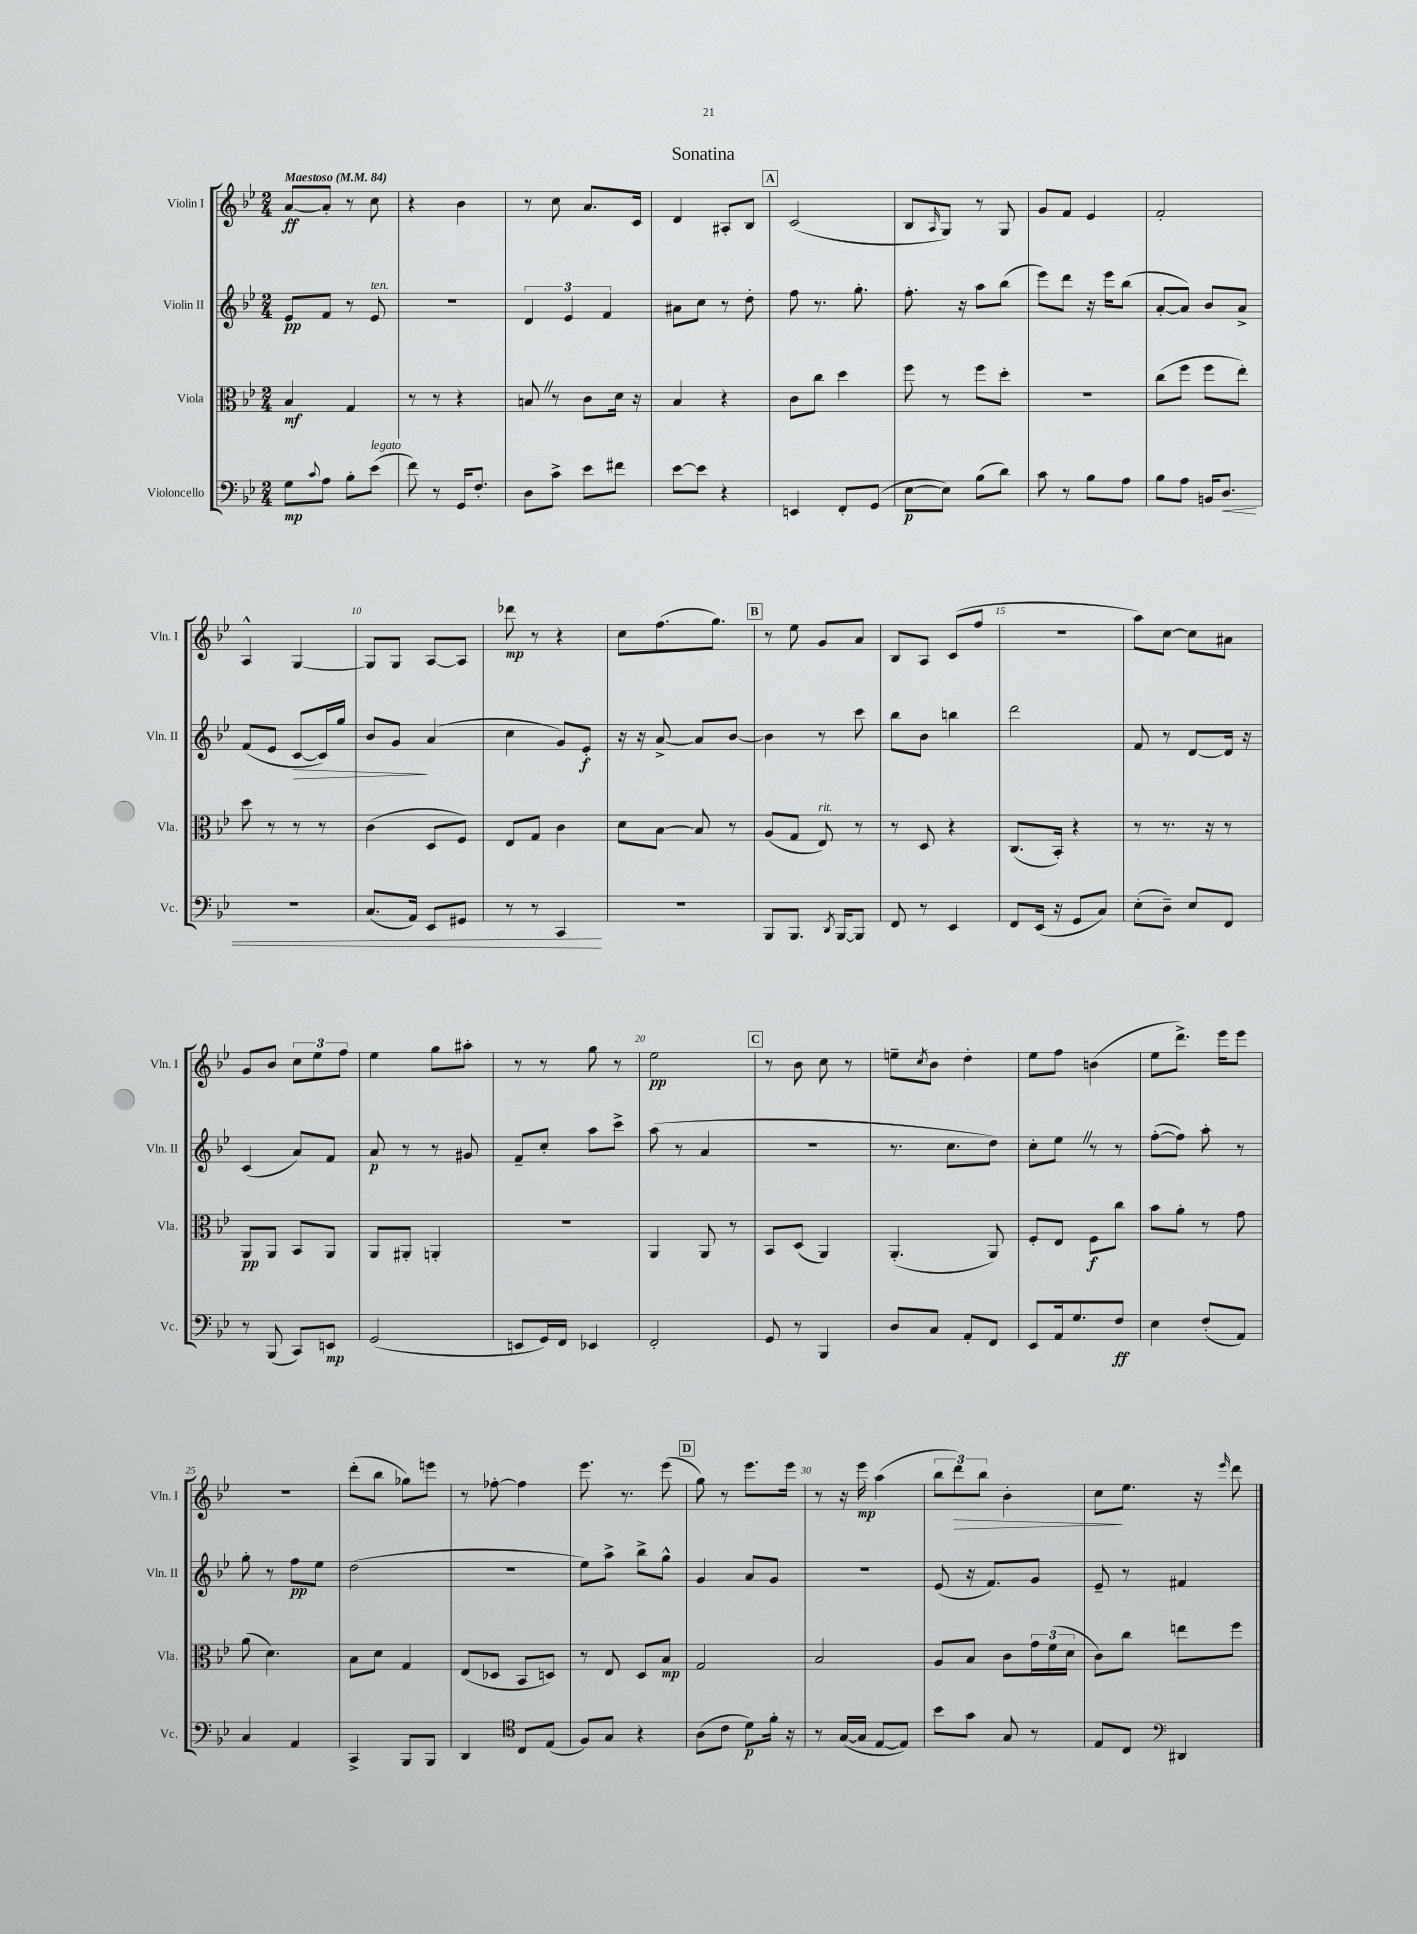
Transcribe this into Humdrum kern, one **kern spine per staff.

**kern	**kern	**kern	**kern
*staff4	*staff3	*staff2	*staff1
*clefF4	*clefC3	*clefG2	*clefG2
*k[b-e-]	*k[b-e-]	*k[b-e-]	*k[b-e-]
*M2/4	*M2/4	*M2/4	*M2/4
*MM84	*MM84	*MM84	*MM84
8G	4B-	8e-	[8a
8qqc	.	.	.
8A	.	8f	8a']
8B-'	4G	8r	8r
(8e-	.	8e-	8cc
=	=	=	=
8f)	8r	2r	4r
8r	8r	.	.
16GG	4r	.	4b-
8.F'	.	.	.
=	=	=	=
8D	8B	6d	8r
8c^	8r	.	8cc
.	.	6e-	.
8e-	8c	.	8.a
.	.	6f	.
8f#	16d	.	.
.	16r	.	16c
=	=	=	=
[8e-	4B-	8a#	4d
8e-]	.	8cc	.
4r	4r	8r	8A#'
.	.	8dd'	8B-
=	=	=	=
4EE	8c	8ff	(2c
.	8cc	8.r	.
8FF'	4dd	.	.
.	.	8.gg'	.
(8GG	.	.	.
=	=	=	=
[8E-	8ff	8.ff'	8B-
.	.	.	16qqA
8E-])	8r	.	8G)
.	.	16r	.
(8B-	8ff	8aa	8r
8d)	8dd'	(8bb-	8G
=	=	=	=
8c	2r	8eee-)	8g
8r	.	8ddd	8f
8B-	.	16r	4e-
.	.	16eee-	.
8A	.	(8bb-	.
=	=	=	=
8B-	(8cc	[8a'	2f'
8A	8ff	8a])	.
16BB	8ff	8b-	.
8.D	.	.	.
.	8ee-')	8a^	.
=	=	=	=
2r	8dd	(8f	4A^^
.	8r	8e-	.
.	8r	[8c	[4G
.	8r	16c])	.
.	.	16gg	.
=	=	=	=
(8.C	(4c	8b-	8G]
.	.	8g	8G
16AA)	.	.	.
8EE-	8D	(4a	[8A
8GG#	8F)	.	8A]
=	=	=	=
8r	8E-	4cc	8ddd-
8r	8G	.	8r
4CC	4c	8g)	4r
.	.	8e-'	.
=	=	=	=
2r	8d	16r	8cc
.	.	16r	.
.	[8B-	[8a^	(8.ff
.	8B-]	8a]	.
.	.	.	8.gg)
.	8r	[8b-	.
=	=	=	=
8BBB-	(8A	4b-]	8r
8.BBB-	8G	.	8ee-
.	8E-)	8r	8g
8qDD	.	.	.
[16BBB-	.	.	.
8BBB-]	8r	8ccc	8a
=	=	=	=
8FF	8r	8bb-	8B-
8r	8D	8b-	8A
4EE-	4r	4bb	(8c
.	.	.	8ff
=	=	=	=
8FF	(8.C	2ddd	2r
(16EE-	.	.	.
16r	16BB-')	.	.
8GG	4r	.	.
8C)	.	.	.
=	=	=	=
(8E-'	8r	8f	8aa)
8D~)	8.r	8r	[8cc
8E-	.	[8d	8cc]
.	16r	.	.
8FF	8r	16d]	8a#
.	.	16r	.
=	=	=	=
8r	8AA	(4c	8g
(8BBB-	8AA	.	8b-
8CC)	8BB-	8a)	12cc
.	.	.	12ee-
8EE	8AA	8f	.
.	.	.	12ff
=	=	=	=
(2GG	8AA	8a	4ee-
.	8AA#'	8r	.
.	4AA'	8r	8gg
.	.	8g#	8aa#'
=	=	=	=
8EE	2r	8f~	8r
16GG)	.	8cc'	8r
16FF	.	.	.
4EE-	.	8aa	8gg
.	.	8ccc^	8r
=	=	=	=
2FF'	4AA	(8aa	2ee-
.	.	8r	.
.	8AA	4a	.
.	8r	.	.
=	=	=	=
8GG	8BB-	2r	8r
8r	(8D	.	8b-
4BBB-	4AA)	.	8cc
.	.	.	8r
=	=	=	=
8D	(4.AA'	8.r	8ee~
.	.	.	8qcc
8C	.	.	8b-
.	.	8.cc	.
8AA'	.	.	4dd'
8FF	8AA)	8dd)	.
=	=	=	=
8EE-	8F'	8cc'	8ee-
16AA	8E-	8ee-	8ff
8.G	.	.	.
.	8F	8r	(4b
8F	8cc	8r	.
=	=	=	=
4E-	8b-	([8ff'	8ee-
.	8a'	8ff])	8.ddd^)
(8F'	8r	8aa'	.
.	.	.	16eee-
8AA)	8g	8r	8eee-
=	=	=	=
4C	(8a	8gg'	2r
.	4.d)	8r	.
4AA	.	8ff	.
.	.	8ee-	.
=	=	=	=
4CC^	8B-	(2dd	(8ddd'
.	8d	.	8bb-
8BBB-	4G	.	8gg-)
8BBB-	.	.	8eee
=	=	=	=
4DD	(8E-	2r	8r
.	8D-	.	[8ff-'
*clefC4	*	*	*
8C	8BB-	.	4ff-]
(8E-	8D)	.	.
=	=	=	=
8F)	8r	8ee-)	8.eee-
8G	8E-	8aa^	.
.	.	.	8.r
4r	8D	8bb-^	.
.	8B-	8gg^^	(8eee-
=	=	=	=
(8A	2G	4g	8gg)
8c	.	.	8r
8d)	.	8a	8.eee-
16f'	.	8g	.
16r	.	.	16eee-
=	=	=	=
8r	2B-	2r	8r
([16G	.	.	16r
16G]	.	.	16eee-
[8E-	.	.	(4aa
8E-])	.	.	.
=	=	=	=
8b-	8A	(8e-	12bb-
.	.	.	12ddd)
8g	8B-	16r	.
.	.	.	12bb-
.	.	8.f)	.
8G	8c	.	4b-'
8r	24g	8g	.
.	(24f	.	.
.	24d	.	.
=	=	=	=
8E-	8c)	8e-~	8cc
8C	8cc	8r	8.ee-
*clefF4	*	*	*
4DD#	8ee	4f#	.
.	.	.	16r
.	.	.	16qqeee-
.	8ff	.	8ddd
==	==	==	==
*-	*-	*-	*-
